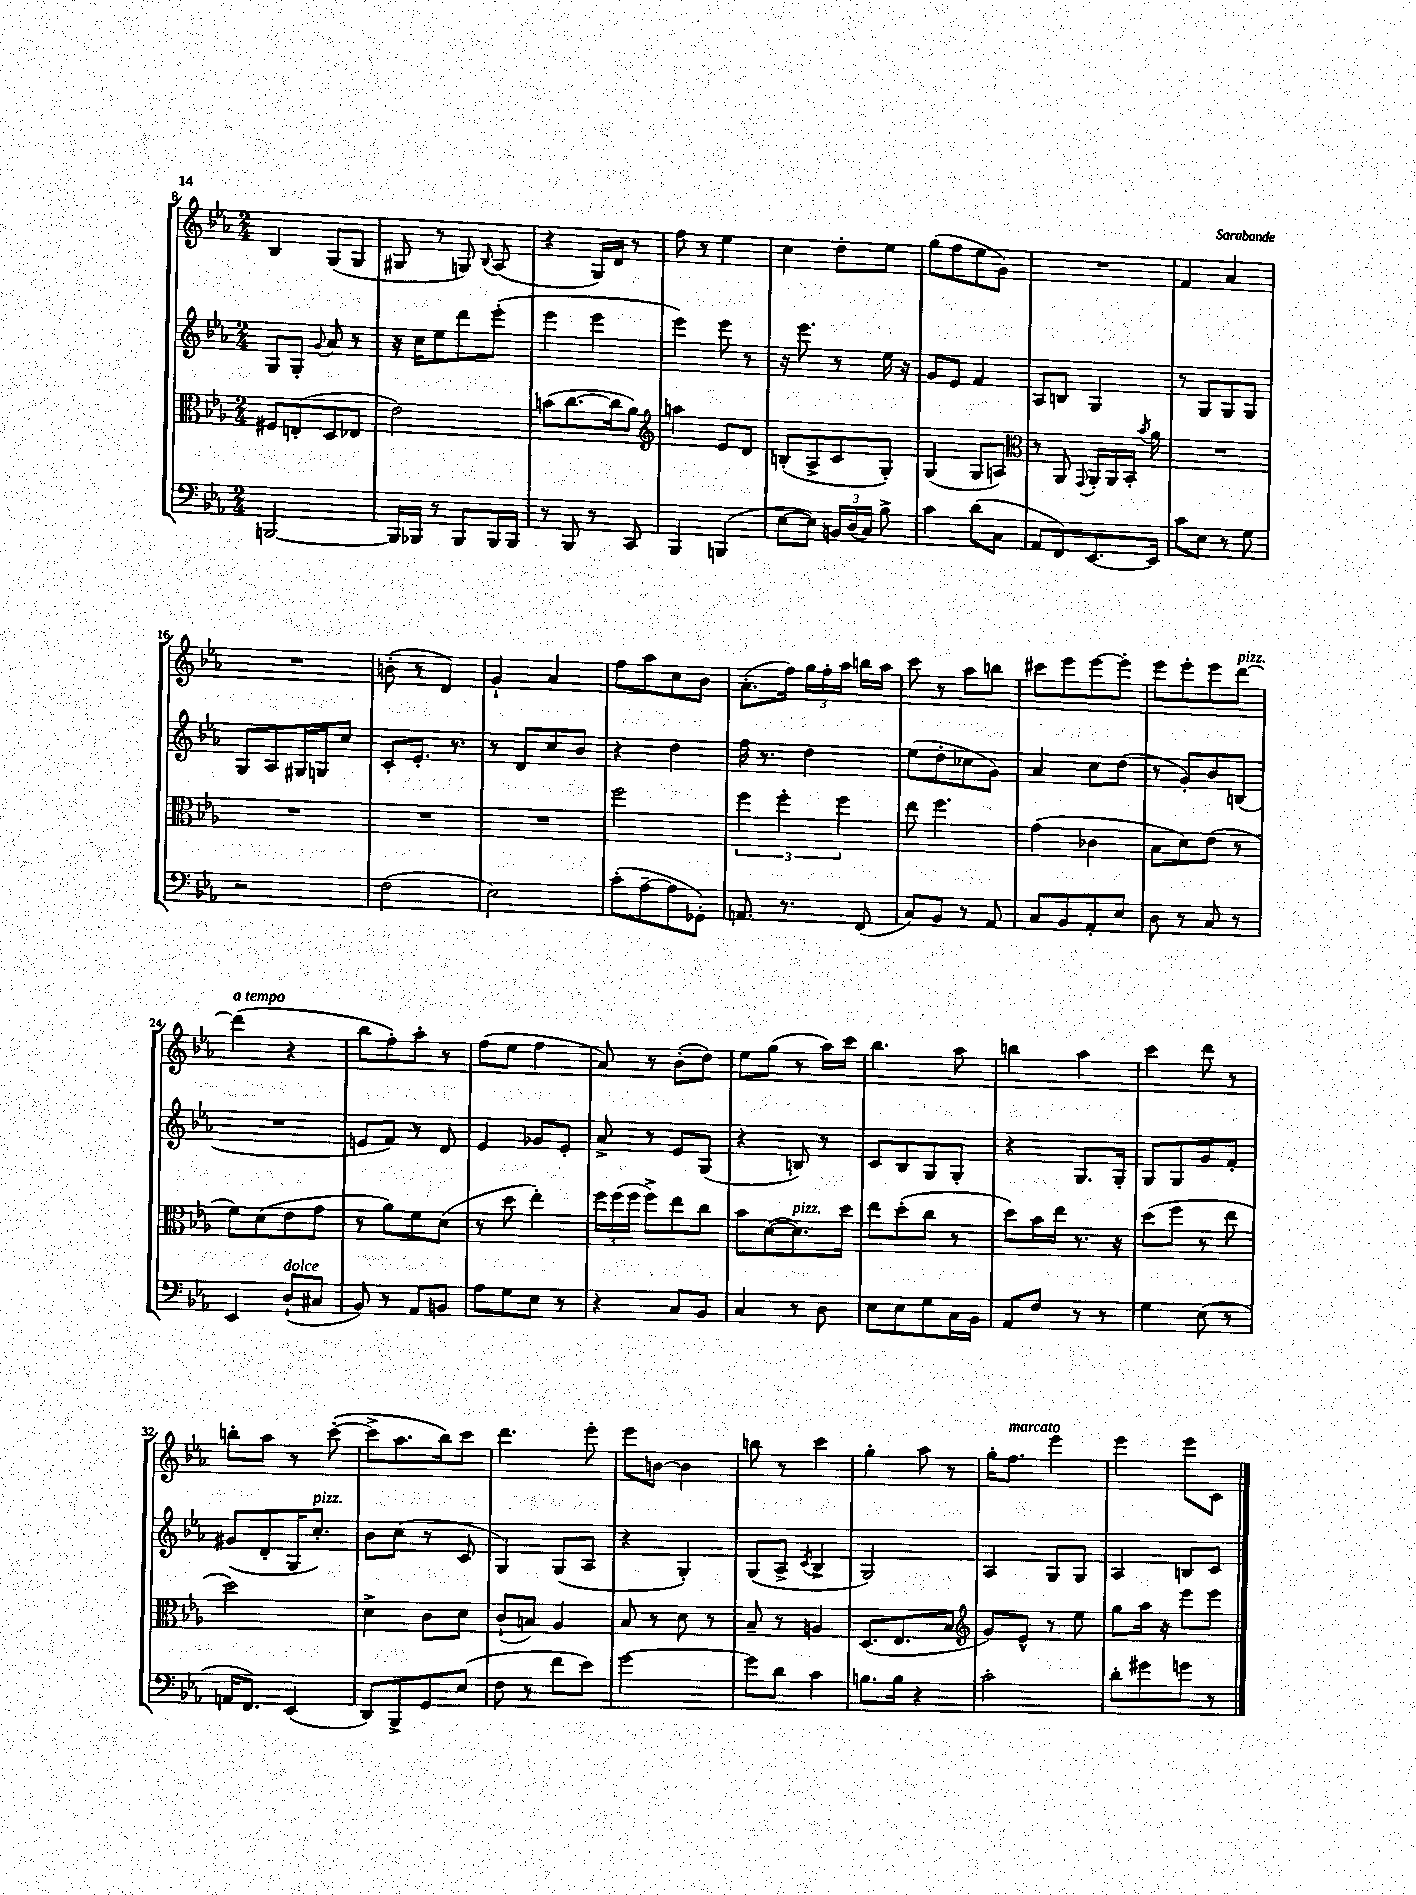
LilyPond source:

<<
\new StaffGroup <<
\new Staff = "s0" {
    \clef treble \key ees \major \numericTimeSignature \time 2/4
    \autoBeamOff bes4 g8[( g8] |
    gis8 r8 g8) \appoggiatura { bes8 } aes8( |
    r4 g16[) d'16] r8 |
    f''8 r8 ees''4 |
    c''4 d''8[-. ees''8] |
    g''8[( f''8 ees''8 g'8]) |
    R2 |
    f'4 aes'4 |
    R2 |
    b'8-.( r8 d'4) |
    g'4-! aes'4 |
    f''8[ aes''8 c''8 bes'8] |
    aes'8.[-.( f''16]) \tuplet 3/2 { g''16[ f''16-. aes''16] } b''16[ aes''16] |
    c'''8 r8 aes''8[ b''8] |
    cis'''8[ ees'''8 ees'''8~ ees'''8]-. |
    ees'''8[ ees'''8-. ees'''8 d'''8]~^\markup { \italic "pizz." } |
    d'''4^\markup { \italic "a tempo" }( r4 |
    bes''8[ f''8-.) aes''8]-. r8 |
    f''8[( ees''8] f''4 |
    aes'8) r8 bes'8[-.( d''8]) |
    ees''8[ g''8]( r8 aes''16[) c'''16] |
    bes''4. aes''8 |
    b''4 aes''4 |
    c'''4 d'''8 r8 |
    b''8[-. aes''8] r8 c'''8~-.( |
    c'''8[-> aes''8. bes''16) c'''8] |
    d'''4. ees'''8-. |
    ees'''8[ b'8]~ b'4 |
    b''8 r8 c'''4 |
    g''4-. aes''8 r8 |
    g''16[-. f''8.]^\markup { \italic "marcato" } ees'''4 |
    ees'''4 ees'''8[ c'8] \bar "|." |
}
\new Staff = "s1" {
    \clef treble \key ees \major \numericTimeSignature \time 2/4
    \autoBeamOff g8[ g8]-. \appoggiatura { g'8 } aes'8 r8 |
    r16 c''16[ ees''8 d'''8 ees'''8]-.( |
    ees'''4 ees'''4 |
    ees'''4) ees'''8 r8 |
    r16 ees'''8. r8 ees''16 r16 |
    g'8[ ees'8] f'4 |
    aes8[ b8] g4 |
    r8 g8[ g8 g8] |
    g8[ aes8 gis16 g16 c''8] |
    c'8[-. ees'8.]-. r8. |
    r8 d'8[ c''8 bes'8] |
    r4 d''4 |
    f''16 r8. d''4 |
    ees''8[( d''8-. ces''8 g'8]) |
    aes'4 c''8[ d''8]( |
    r8 g'8[-.) bes'8 b8]( |
    R2 |
    e'8[ f'8]) r8 d'8 |
    ees'4 ges'8[ ees'8]-. |
    aes'8-> r8 ees'8[ g8]( |
    r4 b8) r8 |
    c'8[ bes8 g8 g8]-. |
    r4 g8.[ g16]-. |
    g8[ g8 g'8 f'8]-. |
    gis'8[( d'8-. g16 c''8.]-.^\markup { \italic "pizz." }) |
    bes'8[ c''8]( r8 c'8 |
    g4) g8[( aes8] |
    r4 g4-.) |
    g8[( aes8]-> \acciaccatura { c'8 } bes4-> |
    g2) |
    aes4 g8[ g8] |
    aes4 b8[ c'8] \bar "|." |
}
\new Staff = "s2" {
    \clef alto \key ees \major \numericTimeSignature \time 2/4
    \autoBeamOff fis8[ e8-.( d8 ees8] |
    ees'2) |
    b'8[( c''8.~ c''16 aes'8]) |
    \clef treble a''4 ees'8[ d'8] |
    b8[-.( aes8-> c'8 g8]-.) |
    g4( g8[ a8]) |
    \clef alto r8 aes,8 \appoggiatura { g,8 } aes,16[-. aes,16 bes,16]-. \acciaccatura { bes'8 } aes'16 |
    R2 |
    R2 |
    R2 |
    R2 |
    f''2 |
    \tuplet 3/2 { f''4 f''4-. f''4 } |
    ees''8 f''4. |
    g'4( ces'4 |
    bes8[ d'8) ees'8]( r8 |
    f'8[) d'8( ees'8 g'8] |
    r8 aes'8[) f'8 d'8]( |
    r8 d''8 ees''4-.) |
    \tuplet 3/2 { f''16[ f''16( f''16] } f''8[->) ees''8 c''8] |
    bes'8[ d'8~( d'8.^\markup { \italic "pizz." }) d''16] |
    ees''8[ d''8-.( c''8] r8 |
    d''8[) bes'16 ees''16] r8. r16 |
    d''8[( f''8] r8 ees''8 |
    d''2) |
    d'4-> c'8[ d'8] |
    c'8[-!( b8]) aes4 |
    bes8 r8 d'8 r8 |
    bes8-- r8 a4 |
    d8.[( ees8. bes8] |
    \clef treble g'8[) ees'8]-^ r8 ees''8 |
    g''8[ aes''16] r16 ees'''8[ ees'''8] \bar "|." |
}
\new Staff = "s3" {
    \clef bass \key ees \major \numericTimeSignature \time 2/4
    \autoBeamOff b,,2~ |
    b,,16[ bes,,16] r8 bes,,8[ bes,,16 bes,,16] |
    r8 bes,,8 r8 c,8 |
    bes,,4 b,,4( |
    ees8[~ ees8]) \tuplet 3/2 { b,16[ d16( c16]) } bes8-> |
    c'4 d'8[( c8] |
    aes,8[ f,8) ees,8.~ ees,16] |
    c'8[ ees8] r8 g8 |
    r2 |
    f2( |
    ees2) |
    c'8[-.( aes8~-- aes8 ges,8]-.) |
    a,8. r8. f,8( |
    c8[) bes,8] r8 aes,8 |
    c8[ bes,8 aes,8-. ees8] |
    d8 r8 c8 r8 |
    ees,4 d8[-!^\markup { \italic "dolce" }( cis8] |
    bes,8) r8 aes,8[ b,8] |
    aes8[ g8 ees8] r8 |
    r4 c8[ bes,8] |
    c4 r8 d8 |
    ees8[ ees8 g8 c16 bes,16] |
    aes,8[ f8] r8 r8 |
    g4 ees8( r8 |
    a,16[ f,8.]) ees,4( |
    d,8[) bes,,8-> g,8 ees8]( |
    f8 r8 f'8[ ees'8]) |
    g'2~ |
    g'8[ d'8] c'4 |
    b8.[ b16] r4 |
    c'2-. |
    d'8[-. gis'8 g'8] r8 \bar "|." |
}
>>
>>
\layout { \context { \Score currentBarNumber = #8 } }
